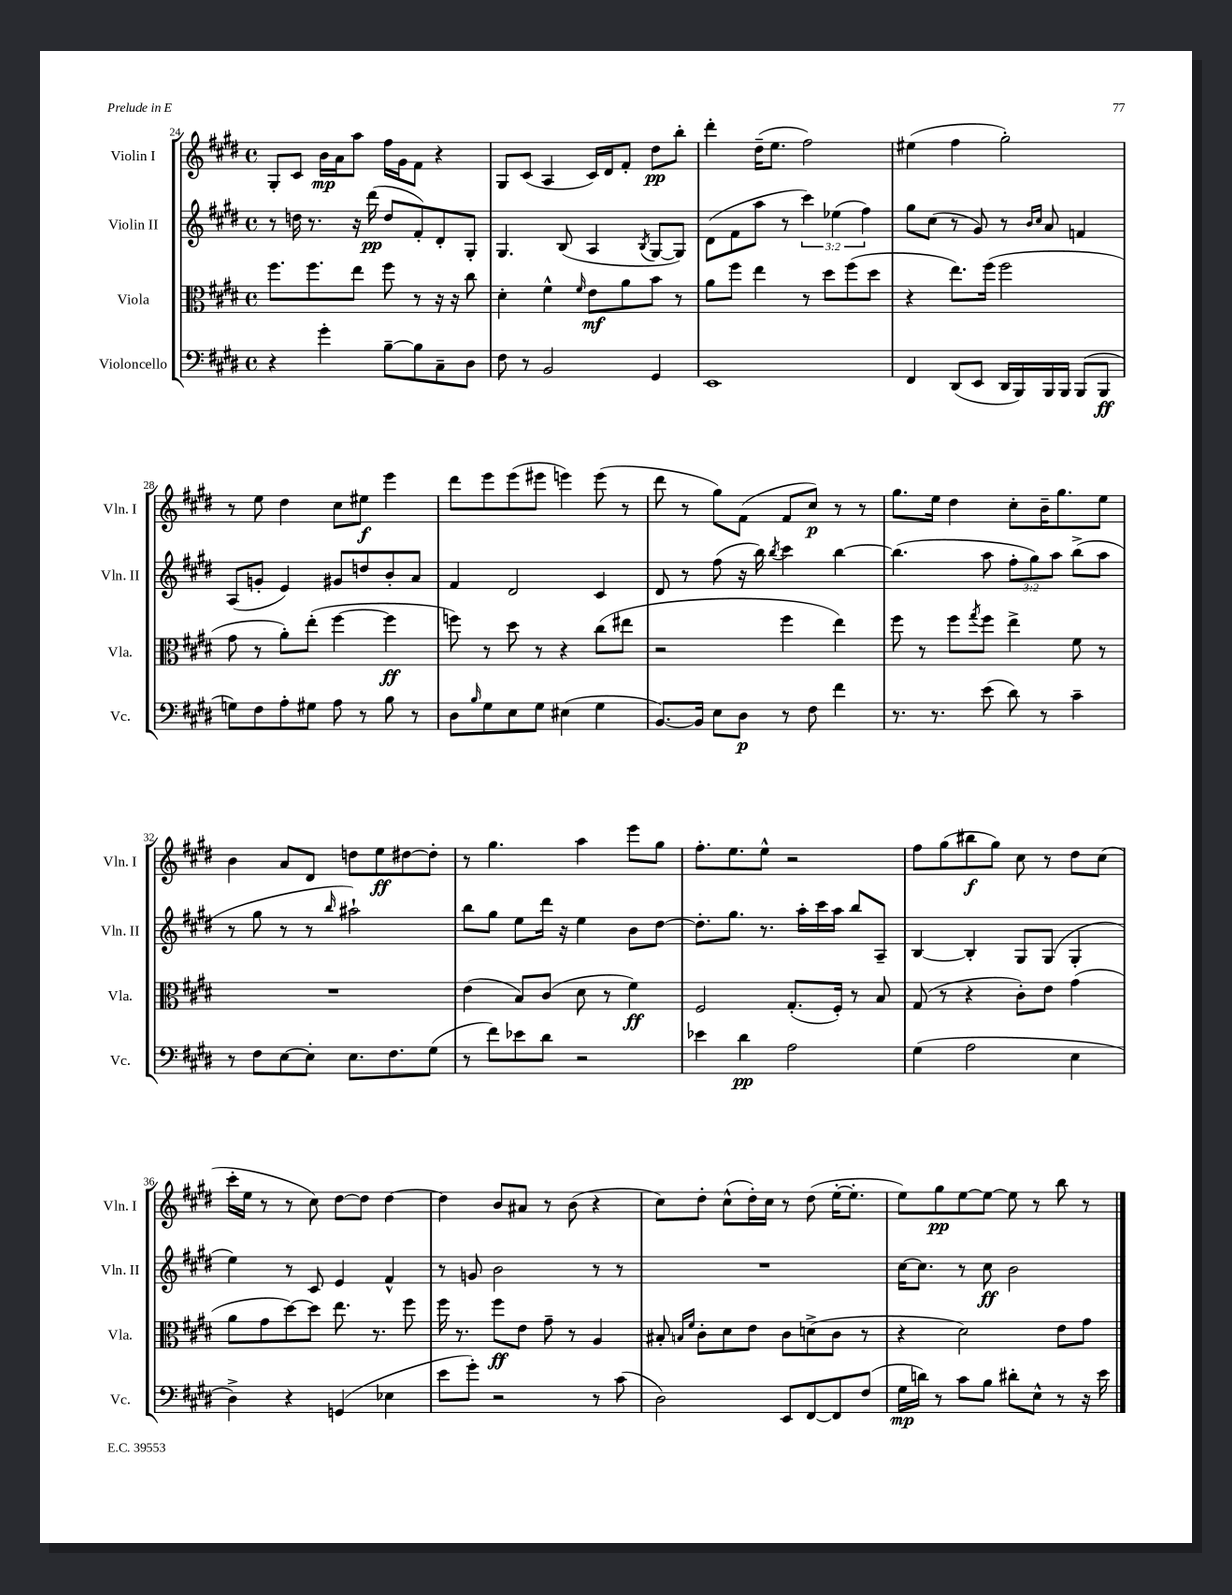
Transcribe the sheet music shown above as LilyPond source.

<<
\new StaffGroup <<
\new Staff = "s0" \with { instrumentName = "Violin I" shortInstrumentName = "Vln. I" } {
    \clef treble \key e \major \defaultTimeSignature \time 4/4
    gis8-. cis'8 b'16\mp a'16 a''8 fis''16 gis'16 fis'8 r4 |
    gis8 cis'8( a4 cis'16) dis'16 fis'8-. dis''8\pp b''8-. |
    dis'''4-. dis''16--( e''8. fis''2) |
    eis''4( fis''4 gis''2-.) |
    r8 e''8 dis''4 cis''8 eis''8\f e'''4 |
    dis'''8 e'''8 e'''8( eis'''8 e'''4) e'''8( r8 |
    dis'''8 r8 gis''8) fis'8( fis'8 cis''8\p) r8 r8 |
    gis''8. e''16 dis''4 cis''8-. b'16-- gis''8. e''8 |
    b'4 a'8 dis'8 d''8 e''8\ff dis''8~ dis''8-. |
    r8 gis''4. a''4 e'''8 gis''8 |
    fis''8.-. e''8. e''8-^ r2 |
    fis''8 gis''8( bis''8\f gis''8) cis''8 r8 dis''8 cis''8( |
    cis'''16-. e''16 r8 r8 cis''8) dis''8~ dis''8 dis''4~ |
    dis''4 b'8 ais'8 r8 b'8( r4 |
    cis''8) dis''8-. cis''8-^( dis''16-.) cis''16 r8 dis''8( e''16~-. e''8.-. |
    e''8) gis''8\pp e''8~ e''8~ e''8 r8 b''8 r8 \bar "|." |
}
\new Staff = "s1" \with { instrumentName = "Violin II" shortInstrumentName = "Vln. II" } {
    \clef treble \key e \major \defaultTimeSignature \time 4/4 \override Staff.TupletNumber.text = #tuplet-number::calc-fraction-text
    r8 d''16 r8. r16 dis'''16\pp( d''8 fis'8-.) dis'8-. gis8-. |
    gis4. b8( a4 \acciaccatura { b8 } gis8~ gis8) |
    dis'8( fis'8 a''8 r8 \tuplet 3/2 { cis'''4) ees''4( fis''4) } |
    gis''8 cis''8( r8 gis'8) r8 \grace { b'16 cis''16 } a'8 f'4 |
    a8( g'8-. e'4) gis'8 d''8 b'8-. a'8 |
    fis'4 dis'2 cis'4 |
    dis'8 r8 fis''8( r16 b''16) \acciaccatura { b''8 } cis'''4 b''4~ |
    b''4.( a''8 \tuplet 3/2 { fis''8-. gis''8) a''8 } b''8->( a''8 |
    r8 gis''8 r8 r8 \grace { b''16 } ais''2-!) |
    b''8 gis''8 e''8 dis'''16 r16 e''4 b'8 dis''8~ |
    dis''8.-. gis''8. r8. a''16-. cis'''16 a''16 b''8 a8-- |
    b4~ b4-. gis8 gis8( gis4-. |
    e''4) r8 cis'8 e'4 fis'4-^ |
    r8 g'8 b'2 r8 r8 |
    R1 |
    cis''16~ cis''8. r8 cis''8\ff b'2 \bar "|." |
}
\new Staff = "s2" \with { instrumentName = "Viola" shortInstrumentName = "Vla." } {
    \clef alto \key e \major \defaultTimeSignature \time 4/4
    fis''8. fis''8. e''8 fis''8 r8 r16 r16 cis''8 |
    dis'4-. fis'4-^ \grace { fis'16 } e'8\mf a'8 b'8 r8 |
    a'8 fis''8 e''4 r8 dis''8 fis''8( dis''8 |
    r4 e''8.) fis''16( fis''2 |
    gis'8 r8 a'8-.) e''8-.( fis''4~ fis''4\ff |
    f''8) r8 dis''8 r8 r4 cis''8( eis''8 |
    r2 fis''4 e''4) |
    fis''8 r8 fis''8 \acciaccatura { gis''8 } fis''8 e''4-> fis'8 r8 |
    R1 |
    e'4( b8) cis'8( dis'8 r8 fis'4\ff) |
    fis2 gis8.-.( fis16-.) r8 b8 |
    gis8( r8 r4 cis'8-.) e'8 gis'4( |
    a'8 gis'8 dis''8~) dis''8 e''8. r8. fis''8 |
    fis''16 r8. fis''8\ff e'8 gis'8-- r8 a4 |
    bis8-. \grace { b16 fis'16 } cis'8-. dis'8 e'8 cis'8 d'8->( cis'8 r8 |
    r4 dis'2) e'8 gis'8 \bar "|." |
}
\new Staff = "s3" \with { instrumentName = "Violoncello" shortInstrumentName = "Vc." } {
    \clef bass \key e \major \defaultTimeSignature \time 4/4
    r4 gis'4-. b8~-- b8 cis8-- dis8 |
    fis8 r8 b,2 gis,4 |
    e,1 |
    fis,4 dis,8( e,8 dis,16 b,,16) b,,16 b,,16 b,,8( b,,8\ff |
    g8) fis8 a8-. gis8 a8 r8 b8 r8 |
    dis8 \grace { b16 } gis8 e8 gis8 eis4( gis4 |
    b,8.~) b,16 e8 dis8\p r8 fis8 fis'4 |
    r8. r8. e'8( dis'8) r8 cis'4-- |
    r8 fis8 e8~ e8-. e8. fis8. gis8( |
    r8 fis'8) ees'8 dis'8 r2 |
    ees'4 dis'4\pp a2 |
    gis4( a2 e4 |
    dis4->) r4 g,4( ees4 |
    e'8 gis'8-.) r2 r8 cis'8( |
    dis2) e,8 fis,8~ fis,8 fis8( |
    gis16\mp d'16) r8 cis'8 b8 dis'8-. e8-^ r8 r16 e'16 \bar "|." |
}
>>
>>
\layout { \context { \Score currentBarNumber = #24 } }
